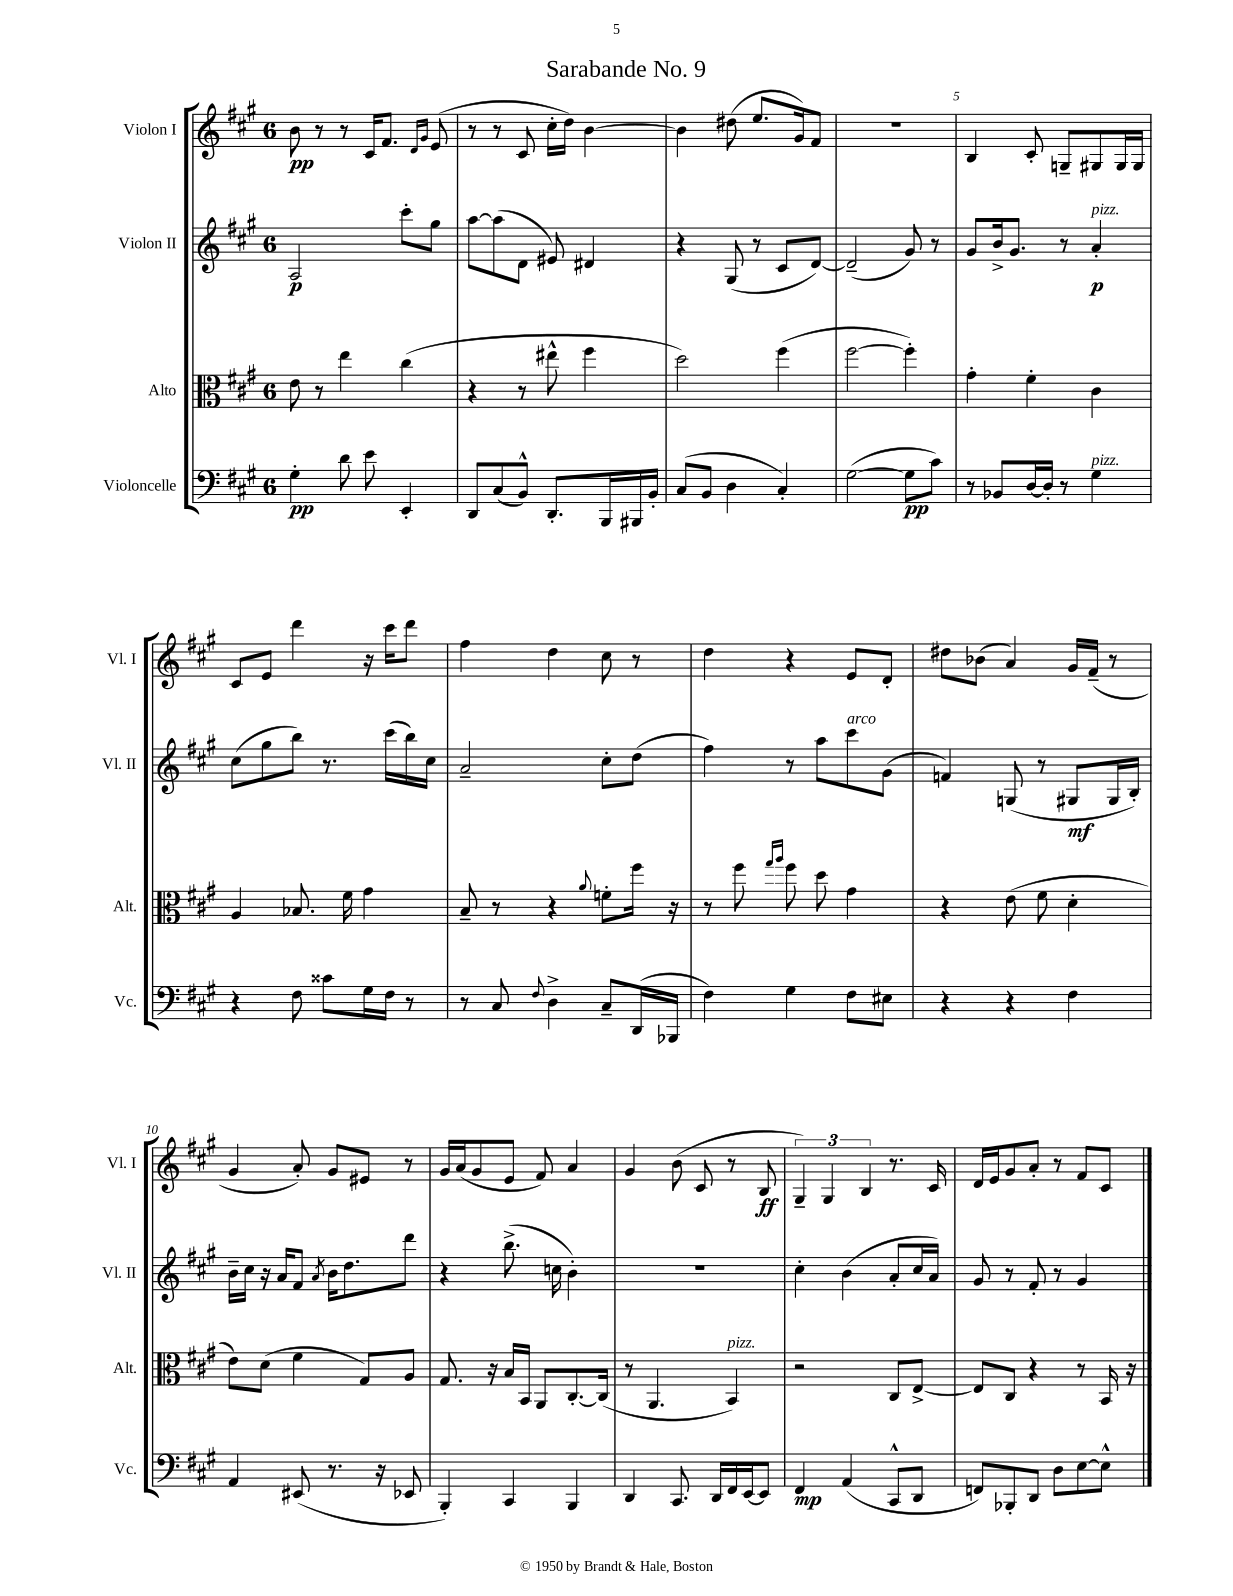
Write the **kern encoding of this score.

**kern	**kern	**kern	**kern
*staff4	*staff3	*staff2	*staff1
*clefF4	*clefC3	*clefG2	*clefG2
*k[f#c#g#]	*k[f#c#g#]	*k[f#c#g#]	*k[f#c#g#]
*M6/8	*M6/8	*M6/8	*M6/8
4G#'\	8e\	2A/	8b\
.	8r	.	8r
8d\	4ee\	.	8r
8e\	.	.	16c#/LK
.	.	.	8.f#/J
4EE'/	(4cc#\	8ccc#'\L	.
.	.	.	16qqd/LL
.	.	.	16qqg#/JJ
.	.	8gg#\J	(8e/
=	=	=	=
8DD/L	4r	[8aa\L	8r
(8C#/	.	(8aa\]	8r
8BB^^/J)	8r	8d\J	8c#/
8.DD'/L	8ee#^^\	8e#/)	16cc#'\LL
.	.	.	16dd\JJ)
.	4ff#\	4d#/	[4b\
16BBB/L	.	.	.
16BBB#/	.	.	.
16BB'/JJ	.	.	.
=	=	=	=
(8C#/L	2dd\)	4r	4b\]
8BB/J	.	.	.
4D\	.	(8G#/	(8dd#\
.	.	8r	8.ee/L
4C#'/)	(4ff#\	8c#/L	.
.	.	.	16g#/k)
.	.	[8d/J)	8f#/J
=	=	=	=
([2G#\	[2ff#\	(2d~/]	2.r
8G#\]L	4ff#'\])	8g#/)	.
8c#\J)	.	8r	.
=	=	=	=
8r	4g#'\	8g#/L	4B/
8BB-/L	.	16b^/k	.
.	.	8.g#/J	.
[16D/L	4f#'\	.	8c#'/
16D'/]JJ	.	.	.
8r	.	8r	8G~/L
4G#\	4c#\	4a'/	8G#/
.	.	.	16G#/L
.	.	.	16G#/JJ
=	=	=	=
4r	4A/	(8cc#\L	8c#/L
.	.	8gg#\	8e/J
8F#\	8.B-/	8bb\J)	4ddd\
8c##\L	.	8.r	.
.	16f#\	.	.
16G#\L	4g#\	.	16r
16F#\JJ	.	(16ccc#\LL	16ccc#\LK
8r	.	16bb\)	8ddd\J
.	.	16cc#\JJ	.
=	=	=	=
8r	8B~/	2a~/	4ff#\
8C#/	8r	.	.
8qqF#/	.	.	.
4D^\	4r	.	4dd\
.	8qqa/	.	.
8C#~/L	8f'\L	8cc#'\L	8cc#\
(16DD/L	16ff#\Jk	(8dd\J	8r
16BBB-/JJ	16r	.	.
=	=	=	=
4F#\)	8r	4ff#\)	4dd\
.	8ff#\	.	.
.	16qqgg#/LL	.	.
.	16qqaa/JJ	.	.
4G#\	8ff#\	8r	4r
.	8dd\	8aa\L	.
8F#\L	4g#\	8ccc#\	8e/L
8E#\J	.	(8g#\J	8d'/J
=	=	=	=
4r	4r	4f/)	8dd#\L
.	.	.	(8b-\J
4r	(8e\	(8G/	4a/)
.	8f#\	8r	.
4F#\	4d'\	8G#/L	16g#/LL
.	.	.	(16f#~/JJ
.	.	16G#/L	8r
.	.	16B'/JJ)	.
=	=	=	=
4AA/	8e\L)	16b~\LL	4g#/
.	.	16cc#\JJ	.
.	(8d\J	16r	.
.	.	16a/LK	.
(8EE#/	4f#\	8f#/J	8a'/)
.	.	8qa/	.
8.r	.	16b\LK	8g#/L
.	.	8.dd\	.
.	8G#/L)	.	8e#/J
16r	.	.	.
8EE-/	8A/J	8ddd\J	8r
=	=	=	=
4BBB'/)	8.G#/	4r	16g#/LL
.	.	.	(16a/J
.	.	.	8g#/
.	16r	.	.
4CC#/	16B/LL	(8.bb^\	8e/J
.	16BB/JJ	.	.
.	8AA/L	.	8f#/)
.	.	16cc\	.
4BBB/	[8.C#'/	4b'\)	4a/
.	(16C#/]Jk	.	.
=	=	=	=
4DD/	8r	2.r	4g#/
.	4.AA/	.	.
8.CC#/	.	.	(8b\
.	.	.	8c#/
16DD/LL	.	.	.
16FF#/	4BB/)	.	8r
[16EE/J	.	.	.
8EE/]J	.	.	8B/
=	=	=	=
4FF#/	2r	4cc#'\	6G#~/)
.	.	.	6G#/
(4AA/	.	(4b\	.
.	.	.	6B/
8CC#^^/L	8C#/L	8a'/L	8.r
8DD/J	[8E^/J	16cc#/L	.
.	.	16a/JJ)	16c#/
=	=	=	=
8FF/L)	8E/]L	8g#/	16d/LL
.	.	.	16e/J
8BBB-'/	8C#/J	8r	8g#/
8DD/J	4r	8f#'/	8a'/J
8D\L	.	8r	8r
[8E\	8r	4g#/	8f#/L
8E^^\]J	16BB/	.	8c#/J
.	16r	.	.
==	==	==	==
*-	*-	*-	*-
